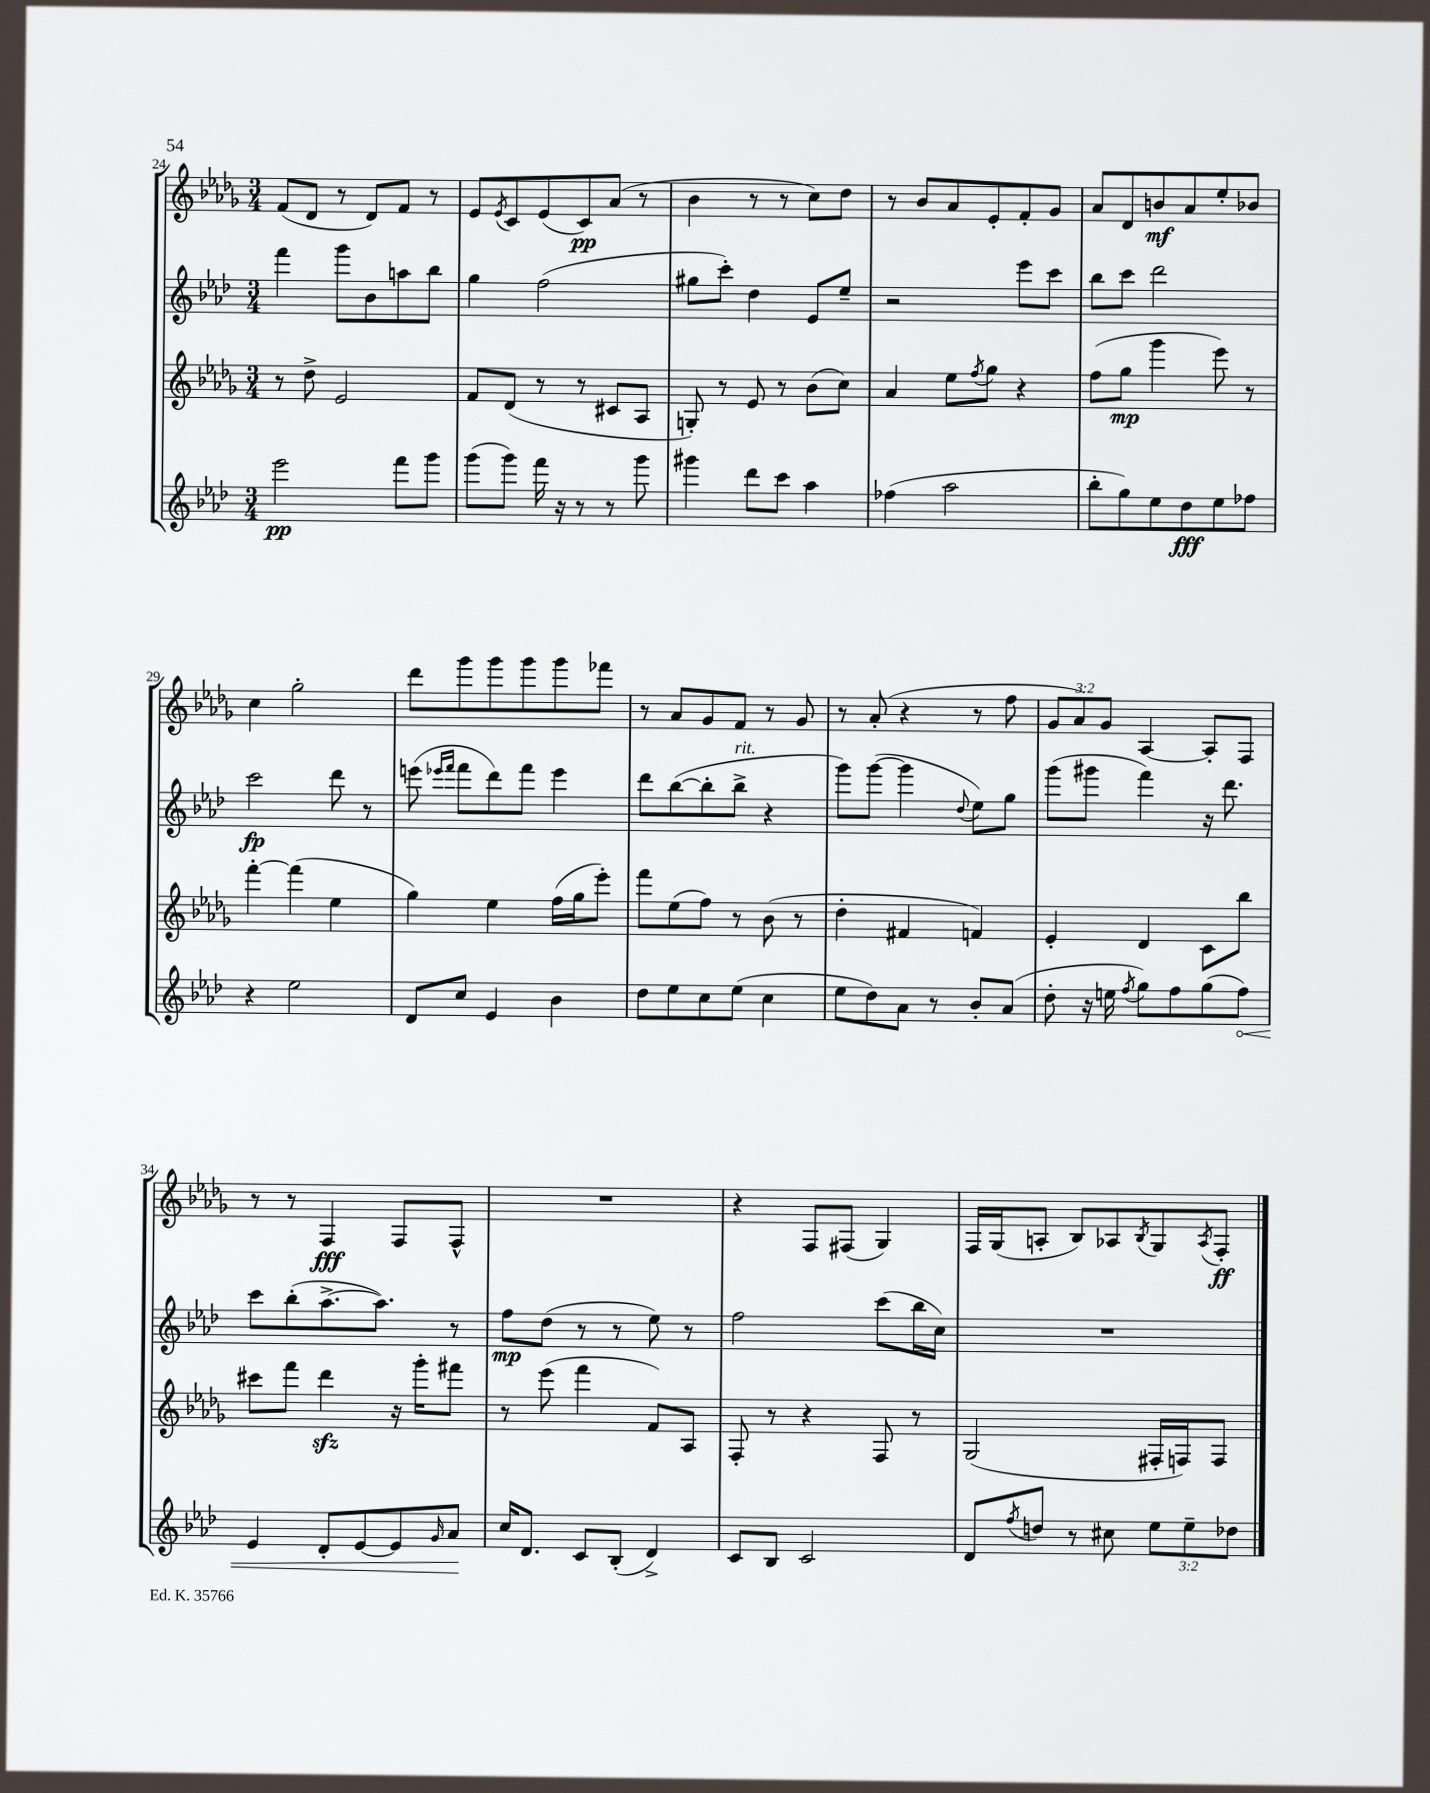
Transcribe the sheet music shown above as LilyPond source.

<<
\new StaffGroup <<
\new Staff = "s0" {
    \clef treble \key des \major \numericTimeSignature \time 3/4 \override Staff.TupletNumber.text = #tuplet-number::calc-fraction-text
    f'8( des'8 r8 des'8) f'8 r8 |
    ees'8 \acciaccatura { ees'8 } c'8 ees'8( c'8\pp) aes'8( r8 |
    bes'4 r8 r8 c''8) des''8 |
    r8 bes'8 aes'8 ees'8-. f'8-. ges'8 |
    aes'8 des'8 b'8\mf aes'8 ees''8-. bes'8 |
    c''4 ges''2-. |
    des'''8 ges'''8 ges'''8 ges'''8 ges'''8 fes'''8 |
    r8 aes'8 ges'8 f'8 r8 ges'8 |
    r8 aes'8-.( r4 r8 f''8 |
    \tuplet 3/2 { ges'8 aes'8) ges'8 } aes4~ aes8-. f8 |
    r8 r8 f4\fff f8 f8-^ |
    R2. |
    r4 f8 fis8( ges4) |
    f16 ges16( a8-. bes8) aes8 \acciaccatura { bes8 } ges8 \acciaccatura { aes8 } f8-.\ff \bar "|." |
}
\new Staff = "s1" {
    \clef treble \key aes \major \numericTimeSignature \time 3/4
    f'''4 g'''8 bes'8 a''8 bes''8 |
    g''4 f''2( |
    gis''8 c'''8-.) des''4 ees'8 ees''8-- |
    r2 ees'''8 c'''8 |
    bes''8 c'''8 des'''2 |
    c'''2\fp des'''8 r8 |
    e'''8( \grace { ees'''16 f'''16 } f'''8 des'''8) f'''8 ees'''4 |
    des'''8 bes''8~( bes''8-. bes''8->^\markup { \italic "rit." } r4 |
    g'''8) g'''8~( g'''4 \appoggiatura { des''8 } ees''8) g''8 |
    g'''8( gis'''8 f'''4) r16 des'''8. |
    c'''8 bes''8-.( aes''8.~-> aes''8.) r8 |
    f''8\mp des''8( r8 r8 ees''8) r8 |
    f''2 c'''8( bes''16 c''16) |
    R2. \bar "|." |
}
\new Staff = "s2" {
    \clef treble \key des \major \numericTimeSignature \time 3/4
    r8 des''8-> ees'2 |
    f'8 des'8( r8 r8 cis'8 aes8 |
    g8-.) r8 ees'8 r8 bes'8( c''8) |
    aes'4 ees''8 \acciaccatura { f''8 } ges''8 r4 |
    f''8( ges''8\mp ges'''4 ees'''8) r8 |
    f'''4~-. f'''4( ees''4 |
    ges''4) ees''4 f''16( ges''16 ees'''8-.) |
    f'''8 ees''8( f''8) r8 bes'8( r8 |
    des''4-. fis'4 f'4) |
    ees'4-. des'4 c'8 bes''8 |
    cis'''8 f'''8 des'''4\sfz r16 ges'''16-. fis'''8 |
    r8 ees'''8( f'''4 f'8) aes8 |
    f8-. r8 r4 f8 r8 |
    ges2( fis16-. f16) f8 \bar "|." |
}
\new Staff = "s3" {
    \clef treble \key aes \major \numericTimeSignature \time 3/4 \override Staff.TupletNumber.text = #tuplet-number::calc-fraction-text
    ees'''2\pp f'''8 g'''8 |
    g'''8( g'''8) f'''16 r16 r8 r8 g'''8 |
    gis'''4 des'''8 c'''8 aes''4 |
    fes''4( aes''2 |
    bes''8-. g''8) ees''8 des''8\fff ees''8 fes''8 |
    r4 ees''2 |
    des'8 c''8 ees'4 bes'4 |
    des''8 ees''8 c''8 ees''8( c''4 |
    ees''8 des''8) aes'8 r8 bes'8-. aes'8( |
    des''8-. r16 e''16 \acciaccatura { f''8 } g''8) f''8 g''8( \once \override Hairpin.circled-tip = ##t f''8\<) |
    ees'4 des'8-. ees'8~ ees'8 \grace { g'16 } aes'8\! |
    c''16 des'8. c'8 bes8-.( des'4->) |
    c'8 bes8 c'2 |
    des'8 \acciaccatura { f''8 } d''8 r8 cis''8 \tuplet 3/2 { ees''8 ees''8-- des''8 } \bar "|." |
}
>>
>>
\layout { \context { \Score currentBarNumber = #24 } }
